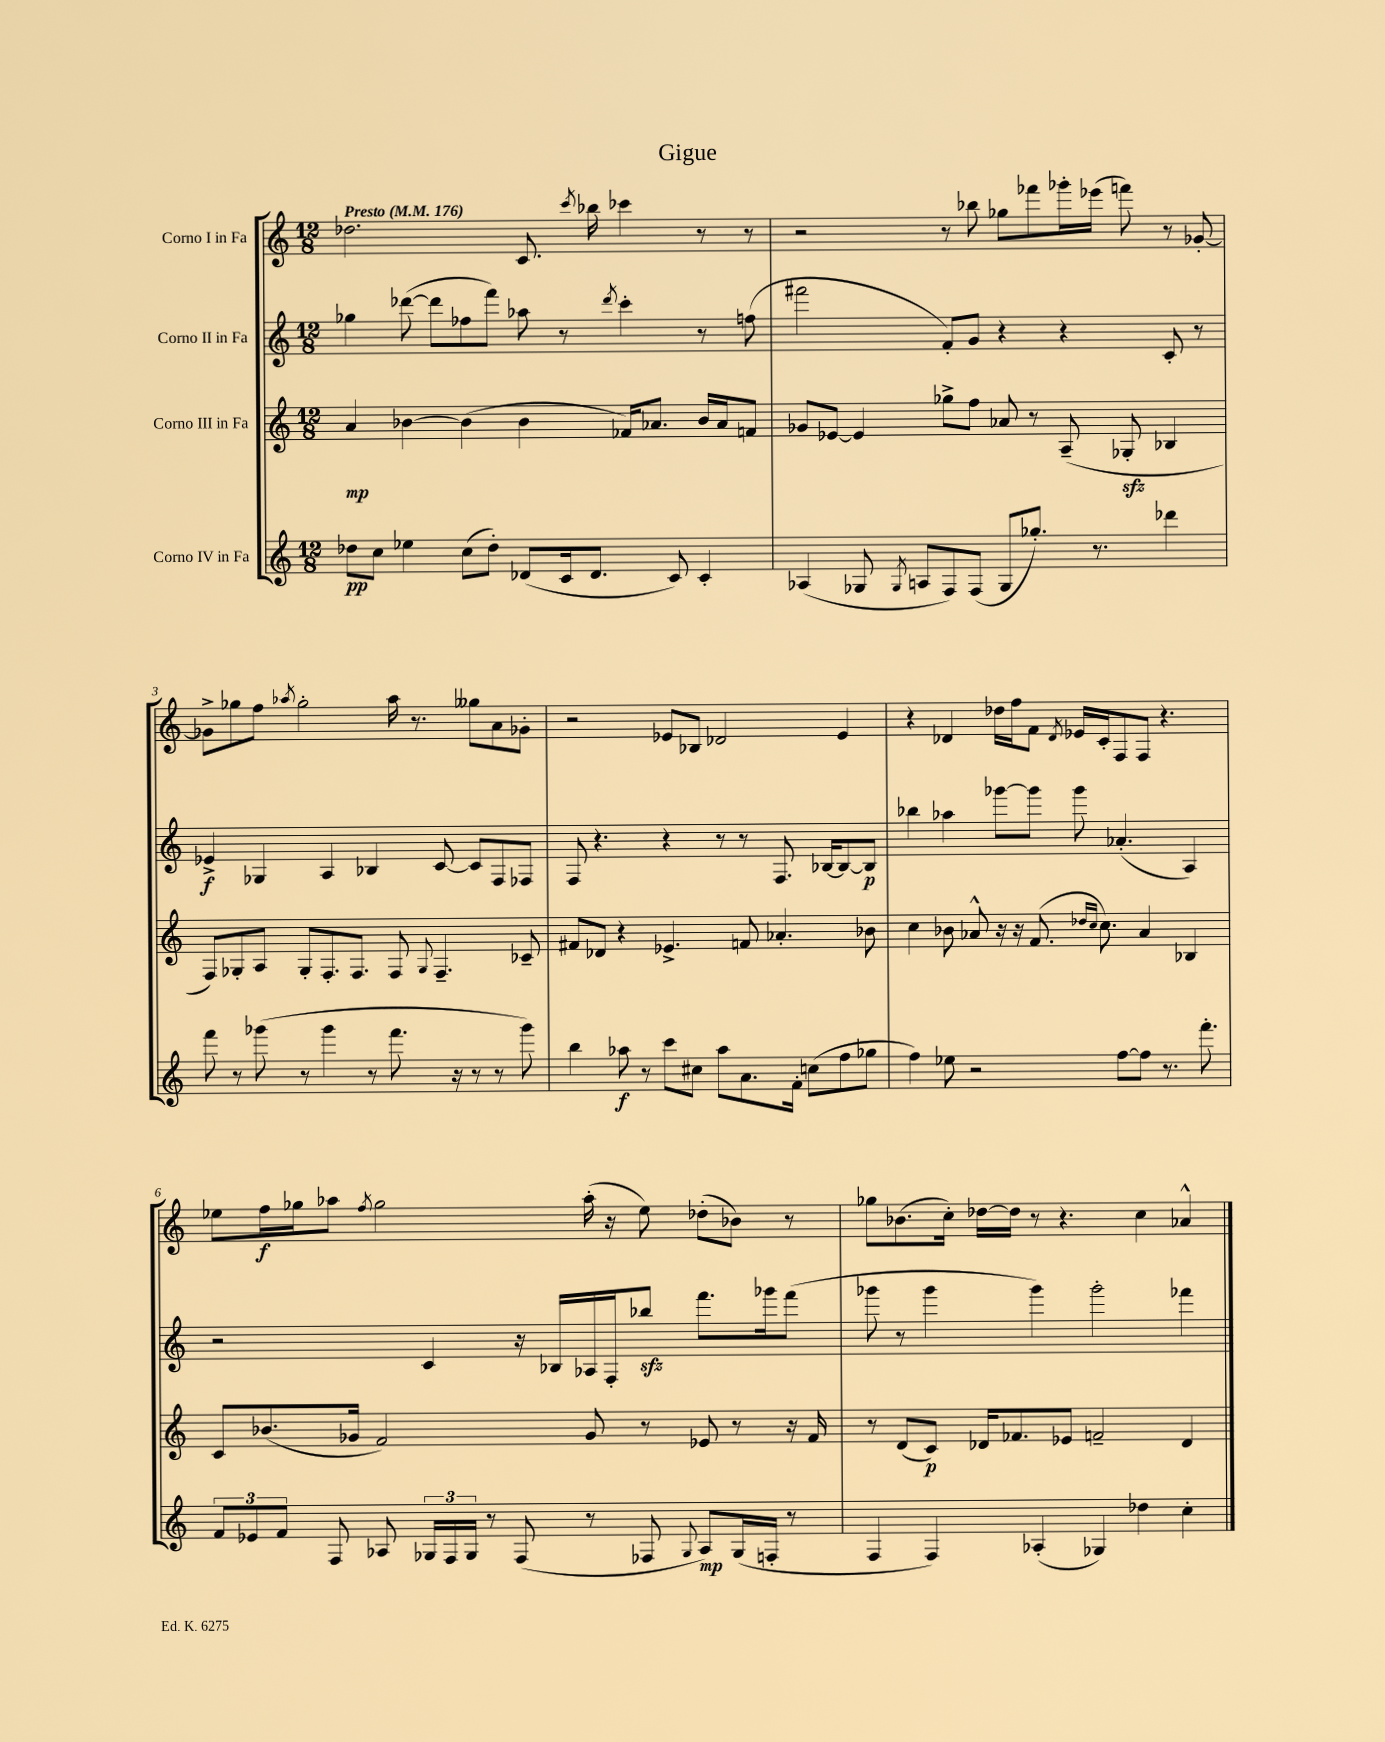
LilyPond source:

\header { title = "Gigue" }
<<
\new StaffGroup <<
\new Staff = "s0" \with { instrumentName = "Corno I in Fa" } {
    \clef treble \key c \major \numericTimeSignature \time 12/8 \tempo "Presto" 4 = 176
    \autoBeamOff des''2. c'8. \acciaccatura { c'''8 } bes''16 ces'''4 r8 r8 |
    r2 r8 bes''8 ges''8[ fes'''8 ges'''16-. ees'''16]( f'''8) r8 ges'8~-. |
    ges'8[-> ges''8 f''8] \acciaccatura { aes''8 } ges''2-. aes''16 r8. geses''8[ a'8 ges'8]-. |
    r2 ees'8[ bes8] des'2 ees'4 |
    r4 des'4 des''16[ f''16 f'8] \acciaccatura { des'8 } ees'16[ c'16-. f8 f8] r4. |
    ees''8[ f''16\f ges''16 aes''8] \acciaccatura { f''8 } ges''2 aes''16-.( r16 ees''8) des''8[-.( bes'8]) r8 |
    ges''8[ bes'8.( c''16]-.) des''16[~ des''16] r8 r4. c''4 aes'4-^ \bar "|." |
}
\new Staff = "s1" \with { instrumentName = "Corno II in Fa" } {
    \clef treble \key c \major \numericTimeSignature \time 12/8
    \autoBeamOff ges''4 des'''8~( des'''8[ fes''8 f'''8]) aes''8 r8 \acciaccatura { des'''8 } c'''4-. r8 f''8( |
    fis'''2 f'8[-.) g'8] r4 r4 c'8-. r8 |
    ees'4->\f ges4 a4 bes4 c'8~ c'8[ f8 fes8] |
    f8 r4. r4 r8 r8 f8. bes16[~ bes8~ bes8]\p |
    bes''4 aes''4 ges'''8[~ ges'''8] ges'''8 aes'4.-.( a4) |
    r2 c'4 r16 bes16[ aes16 f16-. bes''8]\sfz f'''8.[ ges'''16 f'''8]( |
    ges'''8 r8 ges'''4 ges'''4) ges'''2-. fes'''4 \bar "|." |
}
\new Staff = "s2" \with { instrumentName = "Corno III in Fa" } {
    \clef treble \key c \major \numericTimeSignature \time 12/8
    \autoBeamOff a'4\mp bes'4~ bes'4( bes'4 fes'16[) aes'8.] bes'16[ aes'16 f'8] |
    ges'8[ ees'8]~ ees'4 ges''8[-> f''8] aes'8 r8 a8--( ges8-.\sfz bes4 |
    f8[) ges8-. a8] ges8[-. f8.-. f8.] f8 \appoggiatura { ges8 } f4.-- ces'8-- |
    fis'8[ des'8] r4 ees'4.-> f'8 aes'4.-. bes'8 |
    c''4 bes'8 aes'8-^ r16 r16 f'8.( \grace { des''16[ c''16] } c''8.) aes'4 bes4 |
    c'8[ bes'8.( ges'16] f'2) ges'8 r8 ees'8 r8 r16 f'16 |
    r8 d'8[( c'8]\p) des'16[ fes'8. ees'8] f'2-- des'4 \bar "|." |
}
\new Staff = "s3" \with { instrumentName = "Corno IV in Fa" } {
    \clef treble \key c \major \numericTimeSignature \time 12/8
    \autoBeamOff des''8[\pp c''8] ees''4 c''8[( des''8]-.) des'8[( c'16 des'8.] c'8) c'4-. |
    aes4( ges8 \acciaccatura { ges8 } a8[ f8) f8]( ges8[ ges''8.]-.) r8. des'''4 |
    f'''8 r8 ges'''8( r8 ges'''4 r8 f'''8. r16 r8 r8 ges'''8) |
    b''4 aes''8\f r8 c'''8[ cis''8] aes''8[ a'8. f'16]-. c''8[( f''8 ges''8] |
    f''4) ees''8 r2 f''8[~ f''8] r8. f'''8.-. |
    \tuplet 3/2 { f'8[ ees'8 f'8] } f8 aes8 \tuplet 3/2 { ges16[ f16 ges16] } r8 f8( r8 fes8 \appoggiatura { ges8 } aes8[\mp) ges16( f16]-. r8 |
    f4 f4) aes4-.( ges4) des''4 c''4-. \bar "|." |
}
>>
>>
